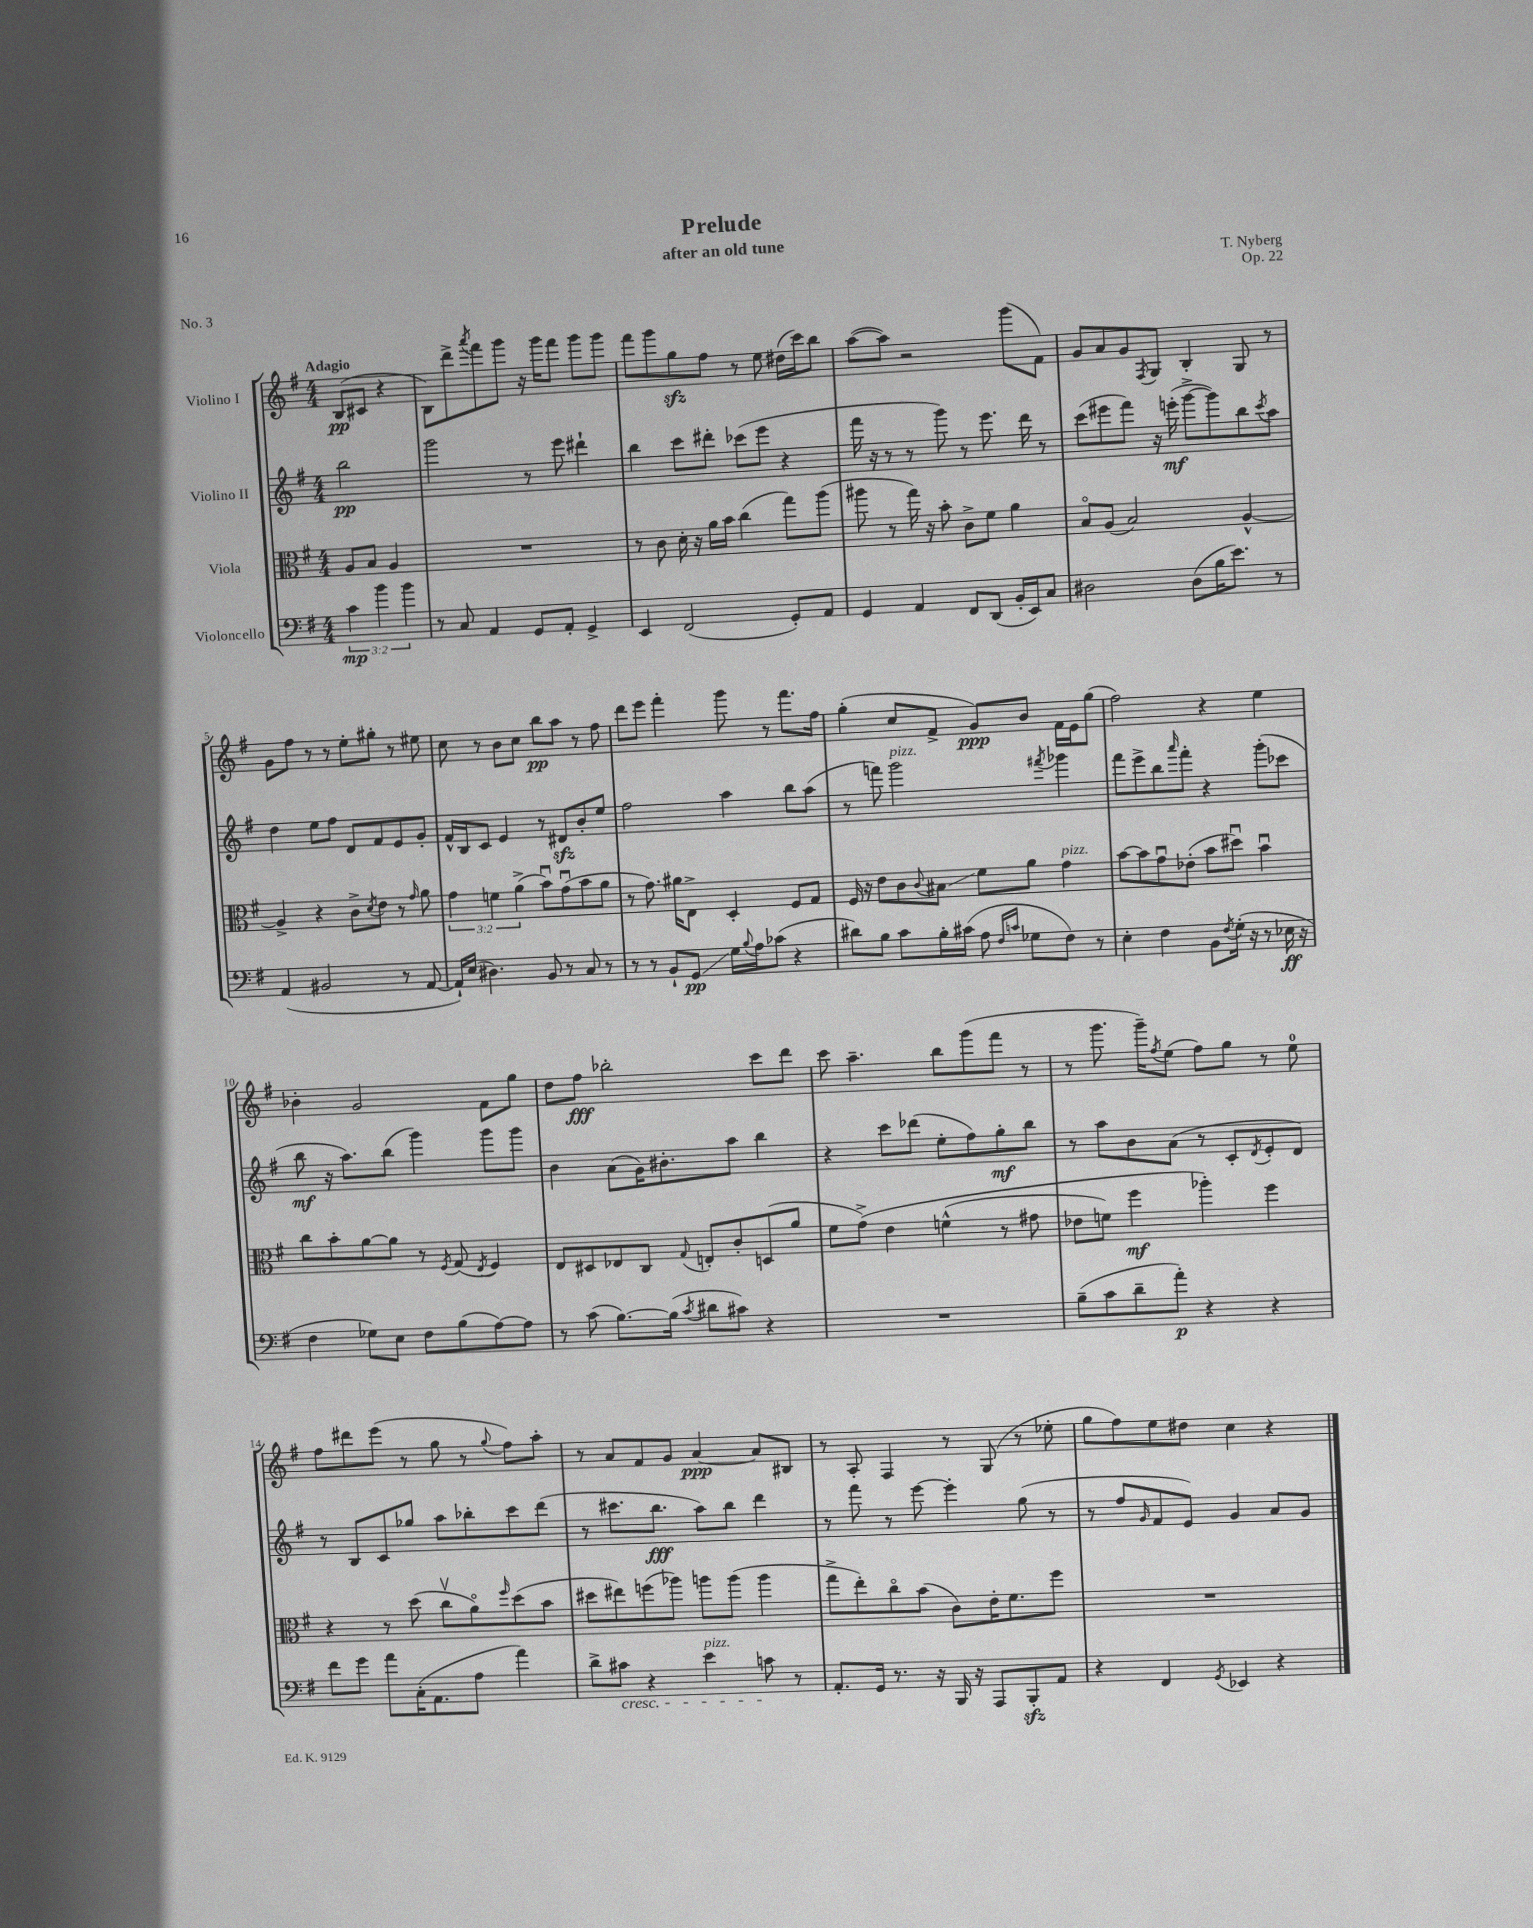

**kern	**kern	**kern	**kern
*staff4	*staff3	*staff2	*staff1
*clefF4	*clefC3	*clefG2	*clefG2
*k[f#]	*k[f#]	*k[f#]	*k[f#]
*M4/4	*M4/4	*M4/4	*M4/4
6c	8A	2bb	(8B
.	8B	.	8c#
6b	.	.	.
.	4A	.	4r
6b	.	.	.
=	=	=	=
8r	1r	2ggg	8B)
8C	.	.	8ddd^
.	.	.	8qaaa
4AA	.	.	8fff#
.	.	.	8ggg
8GG	.	8r	16r
.	.	.	16ggg
8AA'	.	8eee	8fff#
4GG^	.	4ddd#`	8ggg
.	.	.	8ggg
=	=	=	=
4EE	8r	4bb	8fff#
.	8c	.	8ggg
(2FF#	16d'	8ccc	8gg
.	16r	.	.
.	16a	8ddd#'	8ff#
.	16b	.	.
.	(4cc	(8ccc-	8r
.	.	8eee	8ee
8GG')	8gg)	4r	(16dd#
.	.	.	16ccc)
8AA	(8aa	.	8bb
=	=	=	=
4GG	8aa#	16fff#	([8aa
.	.	16r	.
.	8r	8r	8aa])
4AA	16gg)	8r	2r
.	16r	.	.
.	8b'	8ggg)	.
8FF#	8c^	8r	.
(8DD	8f#	8.eee	.
16BB'	4a	.	(8ggg
16EE)	.	16ddd	.
8C	.	8r	8f#)
=	=	=	=
2D#	8Bo	(8ccc	8g
.	(8A	8eee#	8a
.	2B)	8fff#)	8g
.	.	.	8qF#
.	.	16r	8G
.	.	(16eee'	.
(8D#	.	[8ggg^	4B'
16B	.	8ggg])	.
8.e)	.	.	.
.	[4A^^	8bb	8G
.	.	8qccc	.
8r	.	8aa	8r
=	=	=	=
(4AA	4A^]	4dd	8g
.	.	.	8ff#
2BB#	4r	8ee	8r
.	.	8ff#	8r
.	8c^	8d	8ee'
.	8qd	.	.
.	8e	8f#	8gg#'
8r	8r	8e	8r
.	16qqg	.	.
[8AA	8a	8g'	8ee#
=	=	=	=
16AA`])	6g	16f#^^	8cc
(16E	.	16B	.
4.D#)	.	8c	8r
.	6f	.	.
.	.	4e	8b
.	(6a^	.	.
.	.	.	8cc
8BB	8bu)	8r	8bb
8r	(8gu	8d#	8aa
8C	8b	8b'	8r
8r	8a	8ee	8ff#
=	=	=	=
8r	8r	2ff#	8ddd
8r	8.g)	.	8eee
8BB`	.	.	4fff#'
.	16a#	.	.
8GG	8E^	.	.
16G	4D'	4aa	8ggg
8qqB	.	.	.
16A	.	.	.
(8c-	.	.	8r
4r	8F#	8bb	8.fff#
.	8G	(8aa	.
.	.	.	16ff#
=	=	=	=
8d#)	16F#	8r	(4gg'
.	16r	.	.
8B	8e	8fff)	.
8c	8c	2ggg	8cc
.	8qqc	.	.
16B'	8B#	.	8f#^
(16c#	.	.	.
8A	8f#	.	8g)
16qqF#	.	.	.
16qqc	.	.	.
8G-	8a	.	8b
.	.	8qfff#	.
8F#)	4g	4ggg-	16f#
.	.	.	16e
8r	.	.	(8gg
=	=	=	=
4E'	[8b	8fff#	2ff#)
.	8b]	8eee^	.
4F#	8gu	8bb	.
.	.	16qqaaa	.
.	(8e-'	8fff#'	.
8BB	8b	4r	4r
8qF#	.	.	.
(16G'	8dd#u)	.	.
16r	.	.	.
8r	4bu	(8ggg'	4ee
16E-	.	8ccc-	.
16r	.	.	.
=	=	=	=
4F#	8cc	8bb	4b-'
.	8b'	16r	.
.	.	8.aa)	.
8G-)	[8a	.	2g
8E	8a]	(8bb	.
8F#	8r	4ggg)	.
.	8qF#	.	.
(8B	(8G	.	.
.	8qE	.	.
[8A)	4F#)	8ggg	8f#
8A]	.	8ggg	8gg
=	=	=	=
8r	8E	4b	8dd
(8c	8D#	.	8ff#
[8.B)	8E-	(8a	2bb-'
.	8C	16g)	.
(16B]	.	8.b#'	.
8qc	8qqG	.	.
8d#	8E'	.	.
8c#)	8c'	8aa	.
4r	(8D	4bb	8ccc
.	8a	.	8ddd
=	=	=	=
1r	8f#	4r	8ccc
.	&(8g^)	.	4.aa~
.	4e	8ccc	.
.	.	(8ddd-	.
.	(4f^^	8ee'	8bb
.	.	8ff#)	(8ggg
.	8r	8gg'	8fff#
.	8g#	8bb	8r
=	=	=	=
(8B~	8e-	8r	8r
8c	8f)	8aa	8.ggg
8d~	4ff#	8b	.
.	.	.	16ggg~)
.	.	.	8qff#
8a')	.	(8a	(8ee
4r	4aa-'&)	8r	8ff#)
.	.	8c'	8gg
.	.	8qd	.
4r	4ff#	8e'	8r
.	.	8d)	8ee
=	=	=	=
8f#	4r	8r	8ff#
8g	.	8B	8ddd#
8a	8r	8c	(8eee
(16C'	(8dd	8gg-	8r
8.AA	.	.	.
.	8ccv	8aa	8gg
8A	8ao)	8bb-'	8r
.	16qqff#	.	8qqgg
4a)	(8dd	8ccc	8ff#)
.	8b	(8ddd	8aa'
=	=	=	=
8d^	8dd#	8r	8r
8c#	8ee#)	8.ccc#	8a
4r	(8ff	.	8f#
.	.	8.bb	.
.	8aa-)	.	8g
4e	8aa	8aa)	[4a
.	(8aa	8bb	.
8c	4aa	4ddd	8a]
8r	.	.	8B#
=	=	=	=
8.AA'	8gg^	8r	8r
.	8ee')	8fff#	8A'
16GG	.	.	.
8.r	8cco	8r	4F#
.	(8b	[8eee	.
16r	.	.	.
16BBB	8c)	4eee']	8r
16r	.	.	.
8AAA	16e'	.	(8G
.	8.f#	.	.
8BBB'	.	(8gg	8r
8AA	8ff#	8r	8ee-'
=	=	=	=
4r	1r	8r	8gg
.	.	8ff#	8ff#)
.	.	16qqg	.
4FF#	.	8f#	8ee
.	.	8e)	8dd#
8qGG	.	.	.
4EE-	.	4g	4cc
4r	.	8a	4r
.	.	8g	.
==	==	==	==
*-	*-	*-	*-
